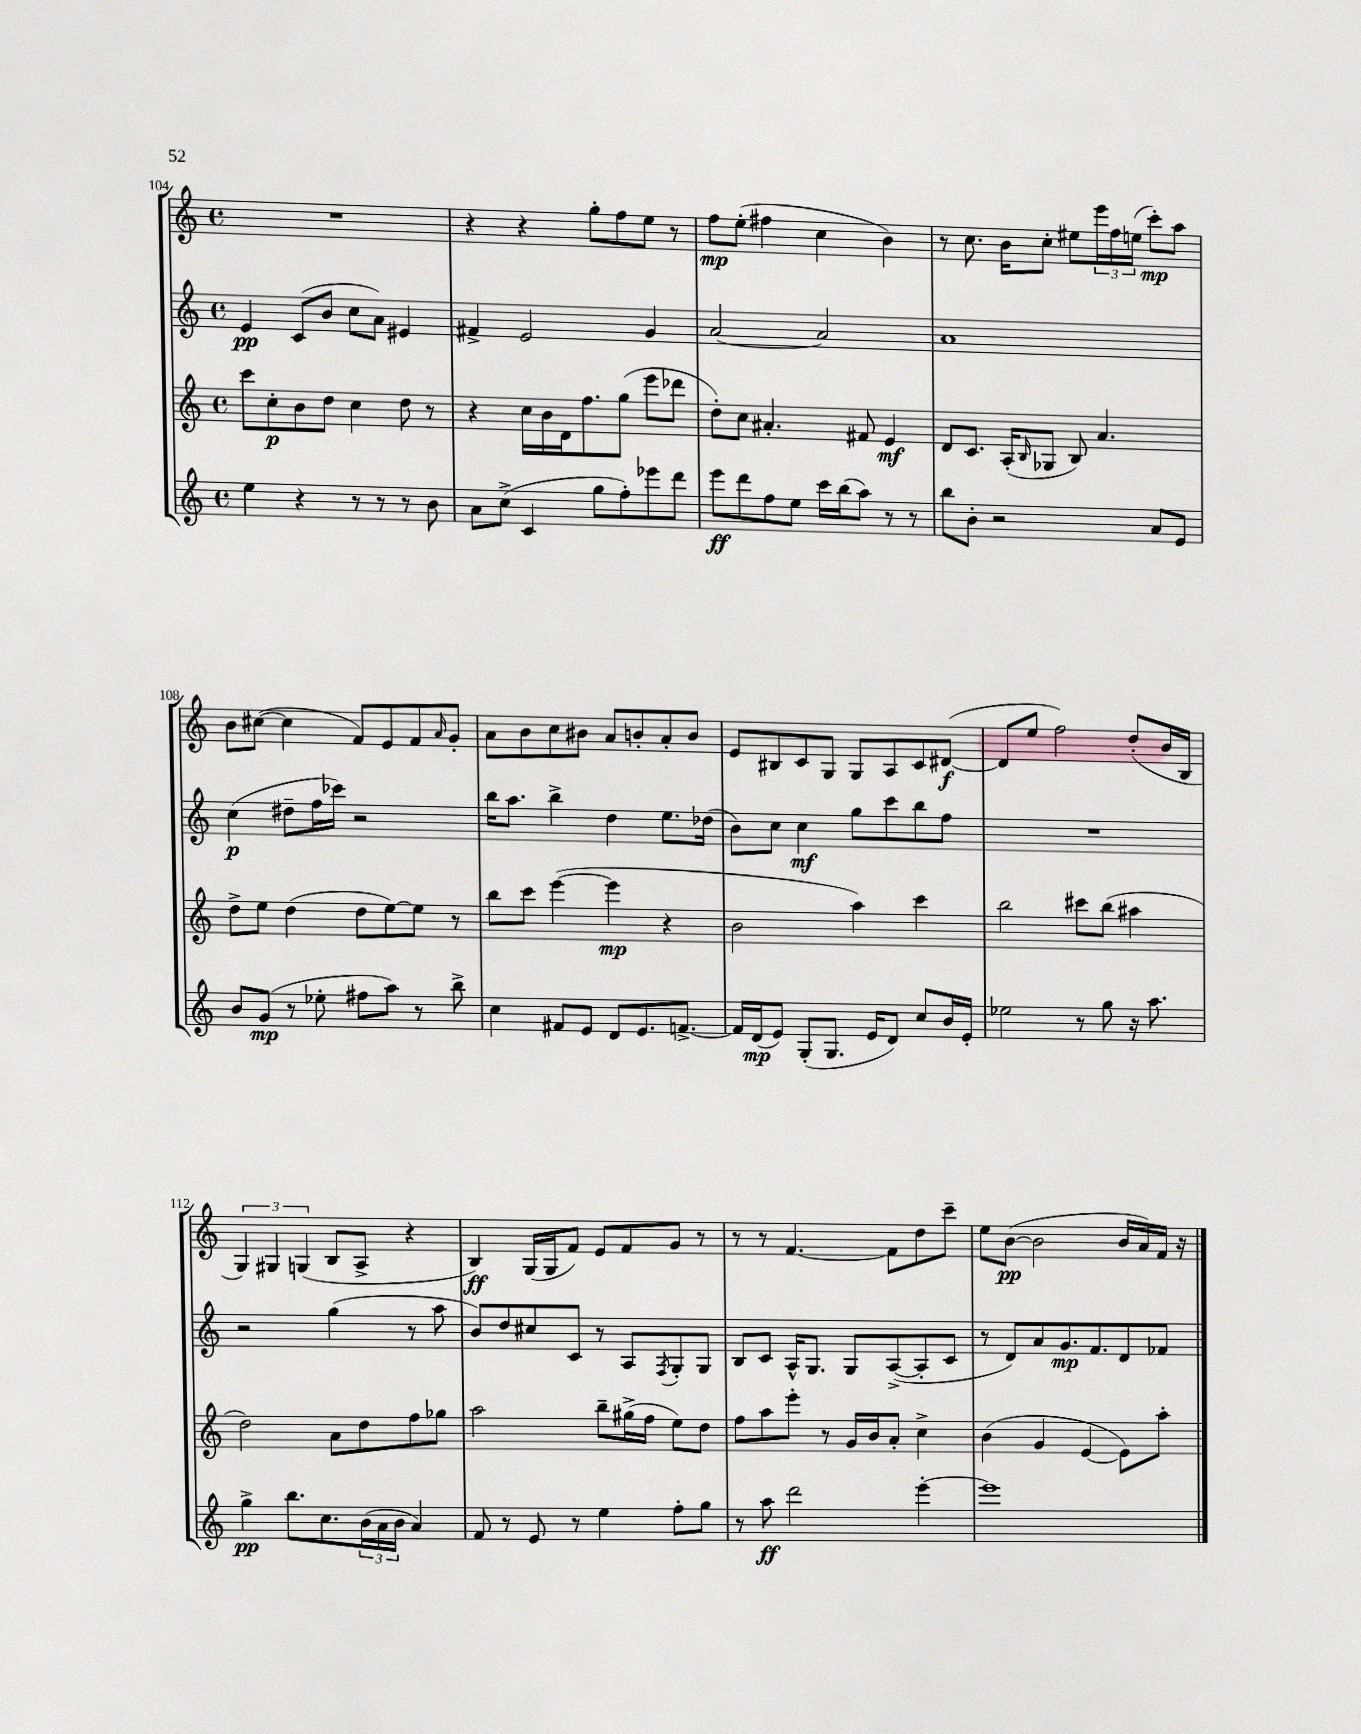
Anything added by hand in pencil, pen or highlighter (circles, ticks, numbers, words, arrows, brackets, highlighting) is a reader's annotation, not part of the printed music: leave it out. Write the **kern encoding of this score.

**kern	**kern	**kern	**kern
*staff4	*staff3	*staff2	*staff1
*clefG2	*clefG2	*clefG2	*clefG2
*k[]	*k[]	*k[]	*k[]
*M4/4	*M4/4	*M4/4	*M4/4
*met(c)	*met(c)	*met(c)	*met(c)
4ee\	8ccc\L	4e/	1r
.	8cc'\	.	.
4r	8b\	(8c/L	.
.	8dd\J	8b/J	.
8r	4cc\	8cc\L	.
8r	.	8a\J)	.
8r	8dd\	4e#/	.
8b\	8r	.	.
=	=	=	=
8a\L	4r	4f#^/	4r
(8cc^\J	.	.	.
4c/	16cc\LL	2e/	4r
.	16b\	.	.
.	16d\J	.	.
.	8.ff\	.	.
8gg\L	.	.	8gg'\L
8ff'\)	(8gg\J	.	8ff\
8eee-\	8eee\L	4g/	8ee\J
8ddd\J	8ddd-\J	.	8r
=	=	=	=
8eee\L	8dd'\L)	[2a/	8ff\L
8ddd\	8cc\J	.	(8ee'\J
8ff\	4.a#'/	.	4ff#\
8ee\J	.	.	.
16ccc\LL	.	2a/]	4cc\
(16bb\J	.	.	.
8aa\J)	8f#/	.	.
8r	4e/	.	4b\)
8r	.	.	.
=	=	=	=
8bb\L	8d/L	1a	8r
8b'\J	8.c/J	.	8.cc\
2r	.	.	.
.	(16A'/LK	.	16b\LK
.	16qqB/	.	.
.	8G-/J	.	8cc'\J
.	8B/)	.	8ee#\L
.	4.a/	.	24eee\L
.	.	.	24ff\
.	.	.	(24ee\JJ
8a/L	.	.	8ccc'\L)
8e/J	.	.	8aa\J
=	=	=	=
8b/L	8dd^\L	(4cc\	8b\L
(8g/J	8ee\J	.	([8cc#\J
8r	(4dd\	8dd#~\L	4cc#\]
8ee-'\	.	16ff\L	.
.	.	16ccc-\JJ)	.
8ff#\L	8dd\L	2r	8f/L)
8aa\J)	[8ee\)	.	8e/
8r	8ee\]J	.	8f/
.	.	.	16qqa/
8bb^\	8r	.	8g'/J
=	=	=	=
4cc\	8bb\L	16bb\LK	8a\L
.	.	8.aa\J	.
.	8ccc\J	.	8b\
8f#/L	([4eee\	4bb^\	8cc\
8e/J	.	.	8b#\J
8d/L	4eee\]	4dd\	8a/L
8.e/	.	.	8b'/
.	4r	8.ee\L	8a'/
[8.f^/J	.	.	.
.	.	.	8b/J
.	.	(16dd-\Jk	.
=	=	=	=
16f/]LL	2b\	8b\L)	8e/L
(16d/J	.	.	.
8e/J)	.	8cc\J	8B#/
(8G'/L	.	4cc\	8c/
8.G/J	.	.	8G/J
.	4aa\)	8gg\L	8G/L
16e/LK	.	.	.
8d/J)	.	8ccc\	8A/
8cc/L	4ccc\	8bb\	8c/
16b/L	.	8ff\J	([8d#/J
16e'/JJ	.	.	.
=	=	=	=
2ee-\	2bb\	1r	8d#/]L
.	.	.	8ee/J
.	.	.	2ff\)
8r	8ccc#\L	.	.
8gg\	(8bb\J	.	.
16r	4aa#\	.	(8dd'/L
8.aa\	.	.	.
.	.	.	16b/L
.	.	.	16B/JJ
=	=	=	=
4gg^\	2dd\)	2r	6G/)
.	.	.	6G#/
8.bb\L	.	.	.
.	.	.	(6G/
8.cc\	.	.	.
.	8a\L	(4gg\	8B/L
(24b\L	8dd\	.	8A^/J
24a\	.	.	.
24b\JJ	.	.	.
4a/)	8ff\	8r	4r
.	8gg-\J	8aa\	.
=	=	=	=
8f/	2aa\	8b/L)	4B/)
8r	.	8dd/	.
8e/	.	8cc#/	(16G/LL
.	.	.	16G/J
8r	.	8c/J	8f/J)
4ee\	8bb~\L	8r	8e/L
.	(16gg#^\L	8A/L	8f/
.	16ff\JJ	.	.
.	.	8qF/	.
8ff'\L	8ee\L)	8G'/	8g/J
8gg\J	8dd\J	8G/J	8r
=	=	=	=
8r	8ff\L	8B/L	8r
8aa\	8aa\	8c/J	8r
2ddd\	8eee'\J	16A^^/LK	[4.f/
.	.	8.G/J	.
.	8r	.	.
.	16g/LL	8G/L	.
.	16b/J	.	.
.	8a'/J	([8A^/	8f\]L
[4eee'\	4cc^\	8A'/]	8dd\
.	.	8c/J	8ccc~\J
=	=	=	=
1eee]	(4b\	8r	8ee\L
.	.	8d/L)	([8b\J
.	4g/	8a/	2b\]
.	.	8.g/	.
.	[4e/	.	.
.	.	8.f/	.
.	8e\]L)	8d/	16b/LL
.	.	.	16a/)
.	8aa'\J	8f-/J	16f/JJ
.	.	.	16r
==	==	==	==
*-	*-	*-	*-
